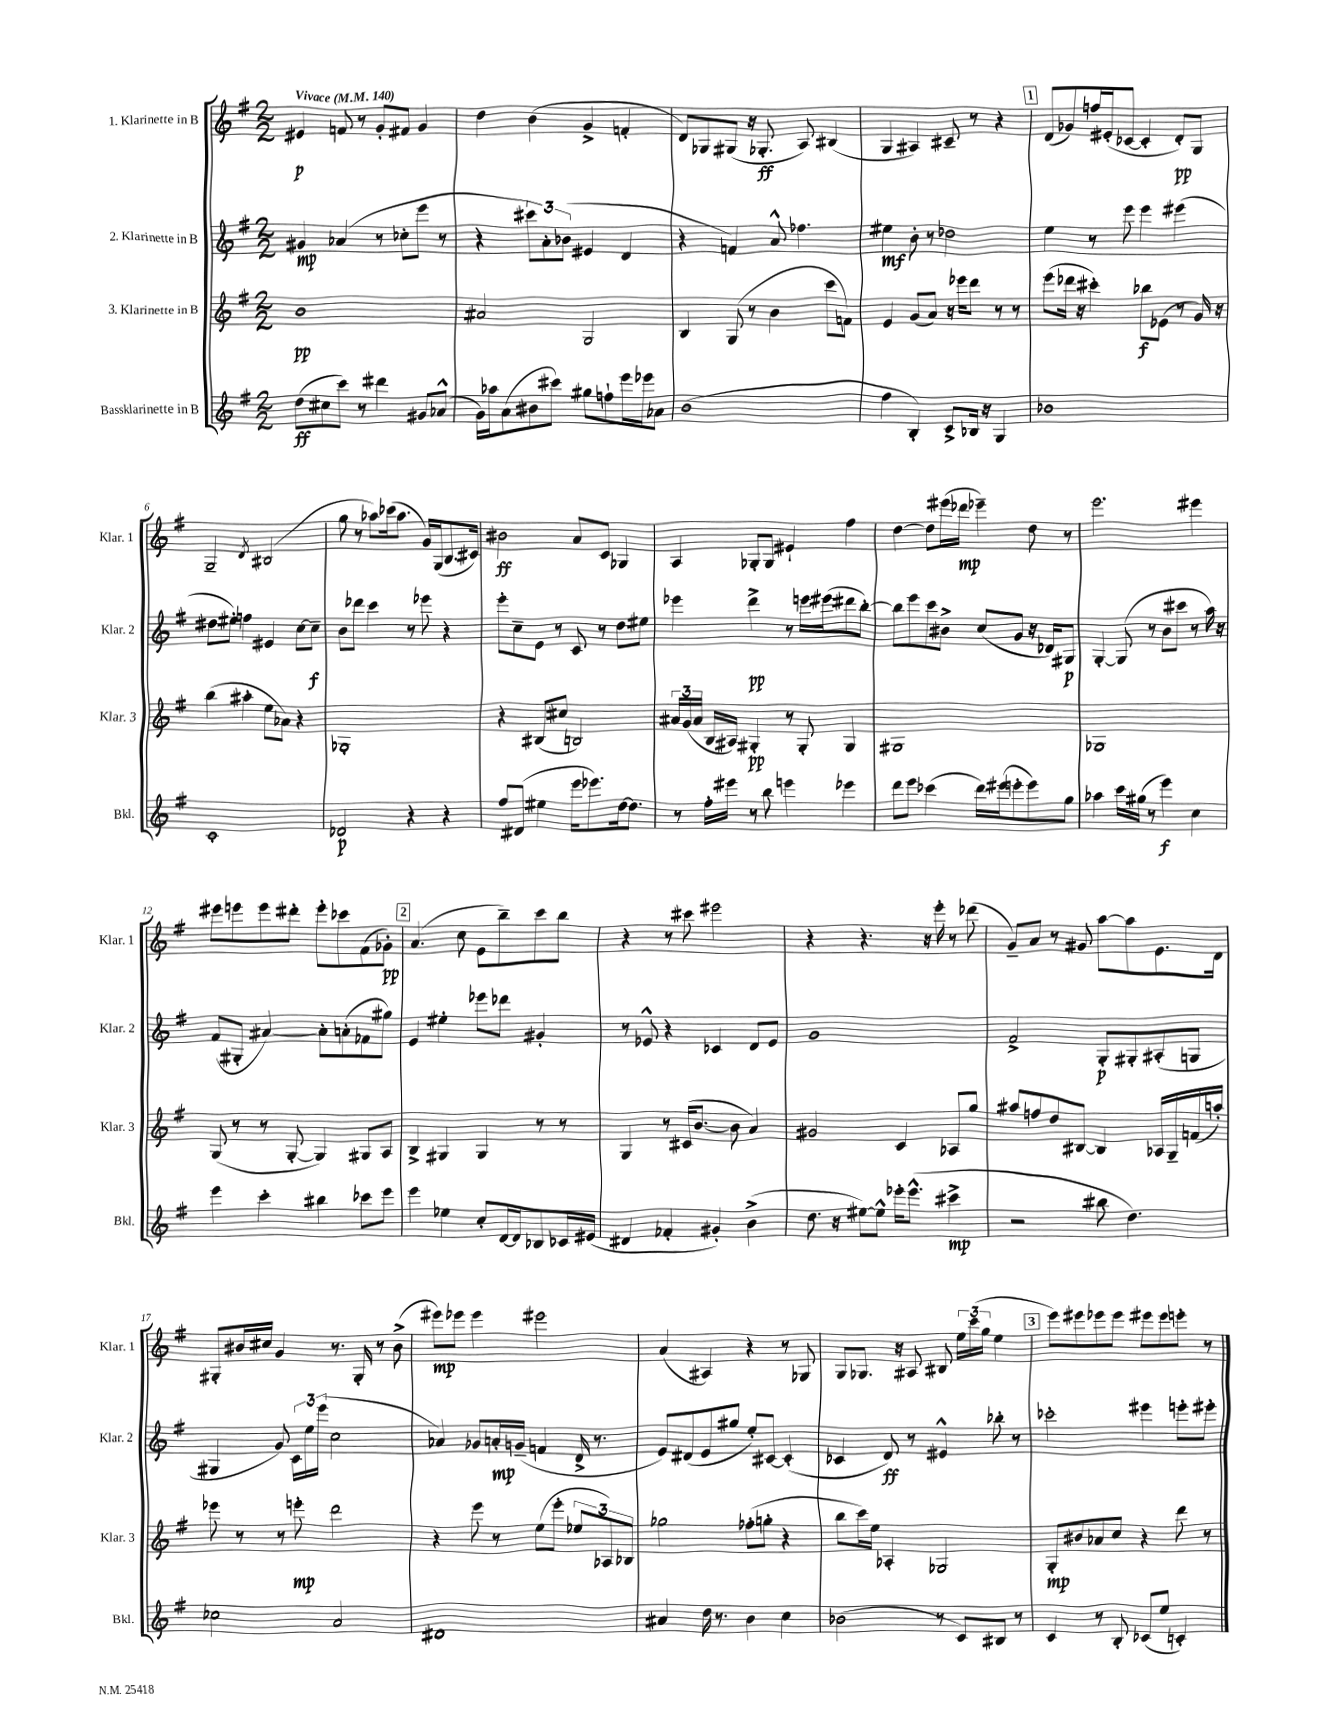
<<
\new StaffGroup <<
\new Staff = "s0" \with { instrumentName = "1. Klarinette in B" shortInstrumentName = "Klar. 1" } {
    \clef treble \key g \major \numericTimeSignature \time 2/2 \tempo "Vivace" 4 = 140
    \autoBeamOff eis'4\p f'8 r8 g'8[-. fis'8] g'4 |
    d''4 b'4( g'4-> f'4-. |
    d'8[) ges8 gis8]( r16 ges8.-.\ff a8) bis4( |
    g4 ais4) cis'8-- r8 r4 |
    \mark \markup { \box "1" } d'8[( ges'8) f''16 eis'16-.( ces'8]~ ces'4-. d'8[-.\pp) g8] |
    g2-- \acciaccatura { d'8 } bis2( |
    g''8 r8 aes''8[) ces'''16( aes''8.] g'16[) g16( b8. cis'16]) |
    bis'2\ff a'8[ c'8] ges4 |
    a4 ges8[-. ges8] eis'4-! fis''4 |
    d''4~ d''8[ eis'''16( des'''16]\mp ees'''4--) d''8 r8 |
    e'''2. eis'''4 |
    eis'''8[ e'''8 e'''8 dis'''8]-. e'''8[-. ces'''8 fis'8( ges'8]-.\pp) |
    \mark \markup { \box "2" } a'4.( c''8 e'8[ b''8--) c'''8 b''8] |
    r4 r8 cis'''8 eis'''2 |
    r4 r4. r16 e'''16-. r8 des'''8( |
    g'8[--) a'8] r8 gis'8 a''8[~ a''8 e'8. d'16] |
    gis8[-. bis'16 cis''16] g'4 r8. gis16-. r8 bis'8->( |
    eis'''8[\mp) ees'''8] ees'''4 eis'''2 |
    a'4( ais4) r4 r8 ges8 |
    g8[ ges8.] r16 ais8 bis8 \tuplet 3/2 { e''16[ c'''16( g''16] } e''4 |
    \mark \markup { \box "3" } e'''8[) eis'''8 ees'''8 ees'''8] eis'''8[ eis'''8 e'''8]-. r8 \bar "|." |
}
\new Staff = "s1" \with { instrumentName = "2. Klarinette in B" shortInstrumentName = "Klar. 2" } {
    \clef treble \key g \major \numericTimeSignature \time 2/2
    \autoBeamOff gis'4\mp aes'4( r8 ces''8[-. e'''8] r8 |
    r4 \tuplet 3/2 { cis'''8[) a'8-. bes'8]( } eis'4 d'4 |
    r4 f'4) a'8-^ fes''4. |
    eis''4\mf b'8-. r8 des''2 |
    \mark \markup { \box "1" } e''4 r8 e'''8 e'''4 eis'''4( |
    dis''8[ eis''8]-.) f''4 eis'4 c''8[~ c''8]--\f |
    b'8[ des'''8] c'''4 r8 ees'''8 r4 |
    e'''8[-. c''8-- e'8] r8 c'8 r8 d''8[ eis''8] |
    ees'''4 d'''4->\pp r8 e'''16[ eis'''16( dis'''8 b''8]~-.) |
    b''8[ e'''8 c'''8 bis'8]-> c''8[( g'8] r16 des'16[) gis8]\p |
    g4~-. g8( r8 b'8[ cis'''8] r8 a''16) r16 |
    fis'8[( gis8]-. ais'4~) ais'8[-. a'8-.( fes'8 gis''8]) |
    \mark \markup { \box "2" } e'4 eis''4-. ees'''8[ des'''8] gis'4-. |
    r8 ees'8-^ r4 ces'4 d'8[ ees'8] |
    g'1 |
    fis'2-> g8[-.\p gis8-. ais8-.( g8] |
    gis4 g'8) \tuplet 3/2 { c'16[ e''16 e'''16]( } c''2 |
    aes'4) ges'8[ a'16-.\mp g'16]--( f'4 d'16-> r8. |
    e'8[) dis'8( e'8 gis''8] e''8[-.) cis'8]~ cis'4-.( |
    ces'4 d'8\ff) r8 eis'4-^ bes''8-. r8 |
    \mark \markup { \box "3" } ces'''2-. eis'''4 e'''8[-. eis'''8]-. \bar "|." |
}
\new Staff = "s2" \with { instrumentName = "3. Klarinette in B" shortInstrumentName = "Klar. 3" } {
    \clef treble \key g \major \numericTimeSignature \time 2/2
    \autoBeamOff b'1\pp |
    ais'2 g2 |
    b4 g8( r8 b'4 c'''8[ f'8]) |
    e'4 g'8[( a'8]) r16 ees'''16[ d'''8] r8 r8 |
    \mark \markup { \box "1" } e'''8[( des'''16] r16 cis'''4-.) bes''8[\f ees'8]( r8 g'16) r16 |
    b''4( ais''4-. e''8[ aes'8]) r4 |
    ges1-. |
    r4 bis8[( cis''8] b2) |
    \tuplet 3/2 { ais'16[ g'16( ais'16] } b16[ ais16]) gis4-.\pp r8 gis8-. gis4 |
    gis1 |
    ges1 |
    g8( r8 r8 g8~-. g4) gis8[ a8] |
    \mark \markup { \box "2" } b4-> gis4 gis4 r8 r8 |
    g4 r8 cis'16[( b'8.]~ b'8 a'4) |
    gis'2 c'4 aes8[ g''8] |
    ais''8[ f''8 d''8 bis8]~ bis4 aes16[ g16-- f'16( a''16]-.) |
    ees'''8 r8 r8 e'''8-.\mp d'''2 |
    r4 e'''8 r8 e''8[( e'''8]-. \tuplet 3/2 { ees''8[ aes8) bes8] } |
    ges''2 fes''8[-.( g''8]-. r4 |
    b''8[ c'''16) e''16] aes4-. ges2 |
    \mark \markup { \box "3" } g8[-.\mp bis'8 aes'8 c''8] r4 d'''8 r8 \bar "|." |
}
\new Staff = "s3" \with { instrumentName = "Bassklarinette in B" shortInstrumentName = "Bkl." } {
    \clef treble \key g \major \numericTimeSignature \time 2/2
    \autoBeamOff d''8[\ff( cis''8 c'''8]) r8 dis'''4 gis'8[ aes'8]-^( |
    g'16[) aes''16 a'8( bis'8 cis'''8]) gis''8[ f''8-! e'''16 ees'''16 aes'8] |
    b'1( |
    fis''4 b4-.) c'8[-> bes16] r16 g4 |
    \mark \markup { \box "1" } bes'1 |
    c'1-. |
    des'2\p r4 r4 |
    fis''8[ dis'8]( eis''4 e'''16[ ees'''8.) d''16~ d''8.] |
    r8 fis''16[-. eis'''16] r8 b''8 e'''4 ees'''4 |
    d'''8[ e'''8] ces'''4( d'''16[) eis'''16( e'''8-. e'''8) g''8] |
    aes''4 c'''16[ gis''16]( r8 e'''4\f) c''4 |
    e'''4 c'''4-. bis''4 ces'''8[ e'''8] |
    \mark \markup { \box "2" } e'''4 ees''4 c''8[-. d'16~ d'16 bes8 ces'16 eis'16]( |
    dis'4 fes'4-. gis'4-.) b'4->( |
    d''8. r16 eis''8[~) eis''8]-^ ees'''16[-. ees'''8.]-^( cis'''4->\mp |
    r2 bis''8 d''4.) |
    ces''2 a'2 |
    dis'1 |
    ais'4 d''16 r8. b'4 c''4 |
    bes'2( r8 c'8[) bis8] r8 |
    \mark \markup { \box "3" } c'4 r8 b8-. ces'8[( e''8] c'4-.) \bar "|." |
}
>>
>>
